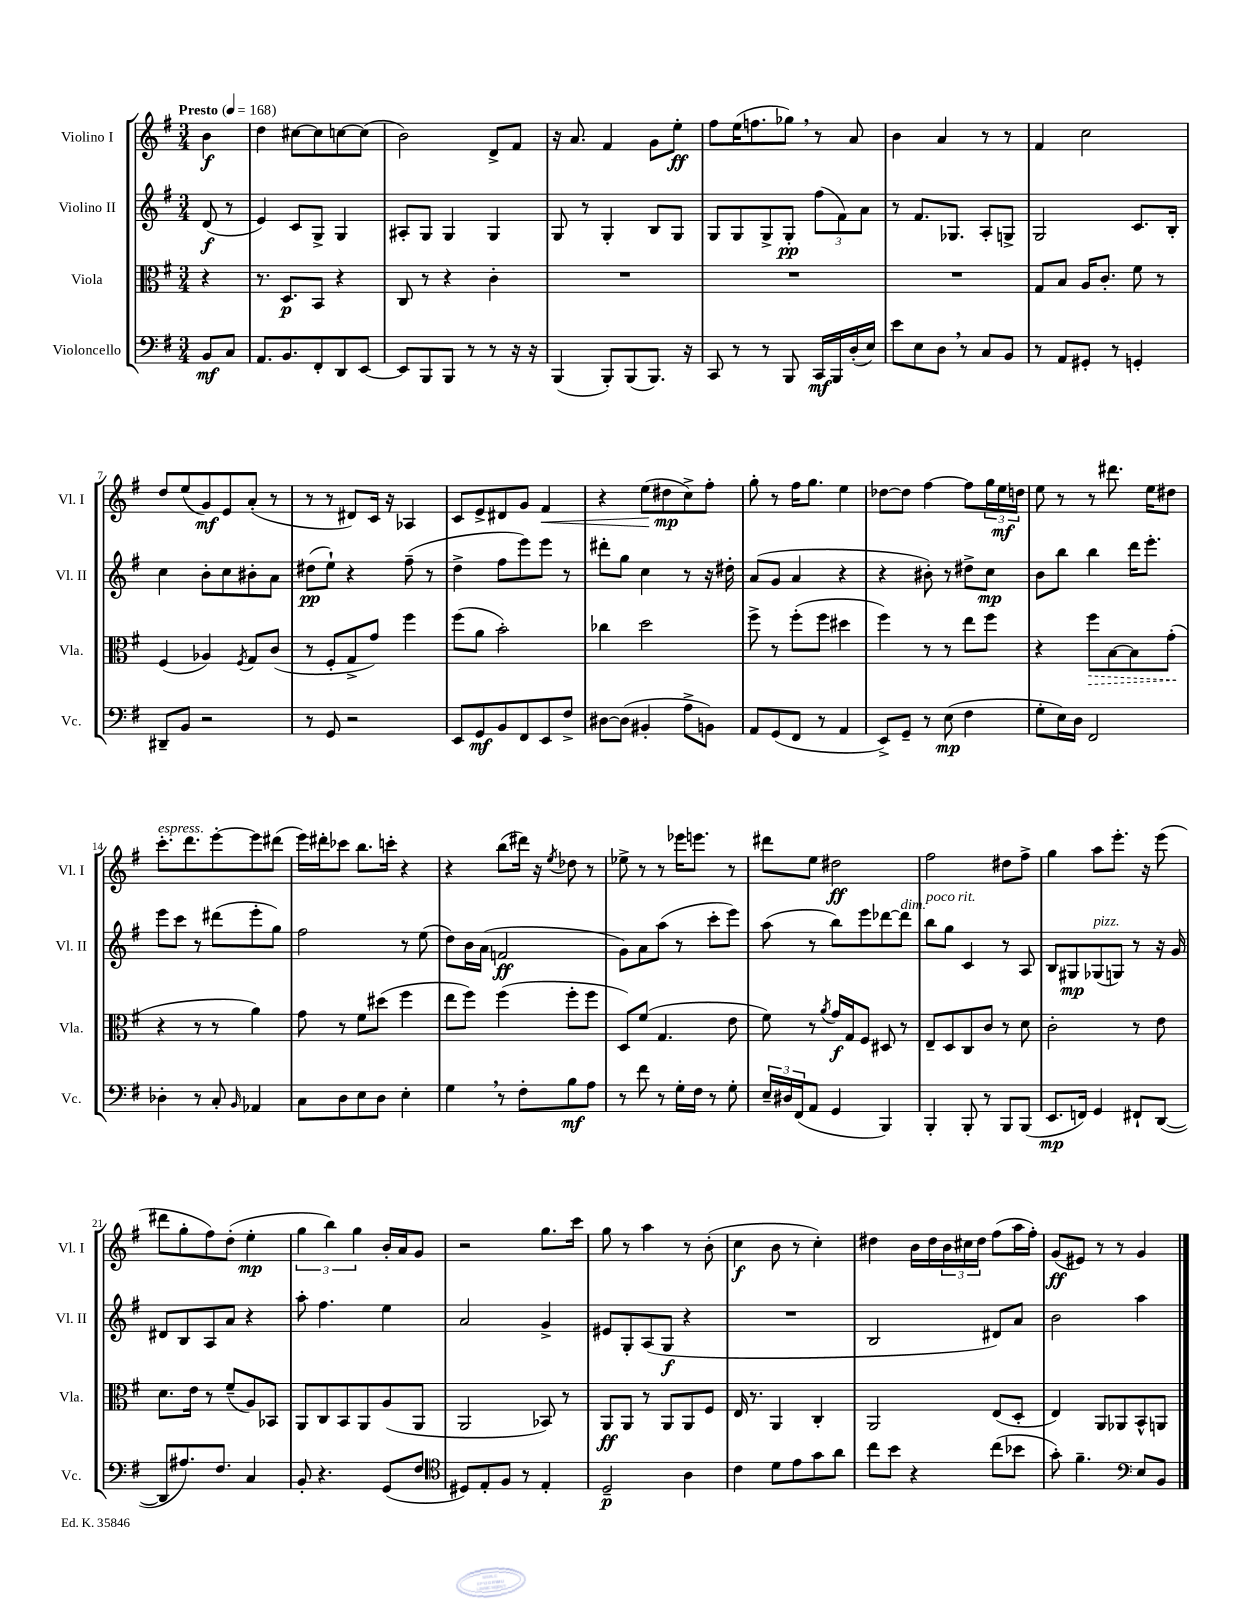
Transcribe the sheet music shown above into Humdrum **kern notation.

**kern	**dynam	**kern	**dynam	**kern	**dynam	**kern	**dynam
*part4	*part4	*part3	*part3	*part2	*part2	*part1	*part1
*staff4	*staff4	*staff3	*staff3	*staff2	*staff2	*staff1	*staff1
*I"Violoncello	*	*I"Viola	*	*I"Violino II	*	*I"Violino I	*
*I'Vc.	*	*I'Vla.	*	*I'Vl. II	*	*I'Vl. I	*
*clefF4	*	*clefC3	*	*clefG2	*	*clefG2	*
*k[f#]	*	*k[f#]	*	*k[f#]	*	*k[f#]	*
*M3/4	*	*M3/4	*	*M3/4	*	*M3/4	*
*MM168	*	*MM168	*	*MM168	*	*MM168	*
=	=	=	=	=	=	=	=
!	!	!	!	!	!	!LO:TX:a:B:t=Presto	!
8BB/L	mf	4r	.	(8d/	f	4b\	f
8C/J	.	.	.	8r	.	.	.
=1	=1	=1	=1	=1	=1	=1	=1
8.AA/L	.	8.r	.	4e/)	.	4dd\	.
8.BB/	.	8.D/L	p	.	.	.	.
.	.	.	.	8c/L	.	[8cc#X\L	.
8FF#'/	.	8BB/J	.	8G^/J	.	8cc#\]	.
8DD/	.	4r	.	4G/	.	[8ccn\	.
[8EE/J	.	.	.	.	.	(8cc\J]	.
=2	=2	=2	=2	=2	=2	=2	=2
8EE/L]	.	8C/	.	8A#X'/L	.	2b\)	.
8BBB/	.	8r	.	8G/J	.	.	.
8BBB/J	.	4r	.	4G/	.	.	.
8r	.	.	.	.	.	.	.
8r	.	4c'\	.	4G/	.	8d^/L	.
16r	.	.	.	.	.	8f#/J	.
16r	.	.	.	.	.	.	.
=3	=3	=3	=3	=3	=3	=3	=3
(4BBB/	.	2.r	.	8G/	.	16r	.
.	.	.	.	.	.	8.a/	.
.	.	.	.	8r	.	.	.
8BBB'/L)	.	.	.	4G'/	.	4f#/	.
(8BBB/	.	.	.	.	.	.	.
8.BBB/J)	.	.	.	8B/L	.	8g\L	.
.	.	.	.	8G/J	.	8ee'\J	ff
16r	.	.	.	.	.	.	.
=4	=4	=4	=4	=4	=4	=4	=4
8CC/	.	2.r	.	8G/L	.	8ff#\L	.
8r	.	.	.	8G/	.	(16ee\K	.
.	.	.	.	.	.	8.ffn\	.
8r	.	.	.	8G^/	.	.	.
8BBB/	.	.	.	8G'/J	pp	8gg-X,\J)	.
16CC/LL	mf	.	.	(12ff#\L	.	8r	.
16BBB/	.	.	.	.	.	.	.
.	.	.	.	12f#\)	.	.	.
(16D'/	.	.	.	.	.	8a/	.
.	.	.	.	12a\J	.	.	.
16E/JJ)	.	.	.	.	.	.	.
=5	=5	=5	=5	=5	=5	=5	=5
8e\L	.	2.r	.	8r	.	4b\	.
8E\	.	.	.	8.f#/L	.	.	.
8D,\J	.	.	.	.	.	4a/	.
.	.	.	.	8.G-X/J	.	.	.
8r	.	.	.	.	.	.	.
8C/L	.	.	.	8A'/L	.	8r	.
8BB/J	.	.	.	8Gn^/J	.	8r	.
=6	=6	=6	=6	=6	=6	=6	=6
8r	.	8G/L	.	2G/	.	4f#/	.
8AA/L	.	8B/J	.	.	.	.	.
8GG#X'/J	.	16A/KL	.	.	.	2cc\	.
.	.	8.c'/J	.	.	.	.	.
8r	.	.	.	.	.	.	.
4GGn'/	.	8f#\	.	8.c/L	.	.	.
.	.	8r	.	.	.	.	.
.	.	.	.	16B'/Jk	.	.	.
!!LO:LB:g=z
=7	=7	=7	=7	=7	=7	=7	=7
8DD#X~/L	.	(4F#/	.	4cc\	.	8dd/L	.
8BB/J	.	.	.	.	.	(8ee/	.
2r	.	4A-X/)	.	8b'\L	.	8g/)	mf
.	.	.	.	8cc\	.	8e/	.
.	.	8qF#/	.	.	.	.	.
.	.	8G/L	.	8b#X'\	.	(8a'/J	.
.	.	(8c/J	.	8a\J	.	8r	.
=8	=8	=8	=8	=8	=8	=8	=8
8r	.	8r	.	(8dd#X\L	pp	8r	.
8GG/	.	8F#'/L	.	8ee`\J)	.	8r	.
2r	.	8G^/	.	4r	.	8d#X/L)	.
.	.	8g/J)	.	.	.	16c/Jk	.
.	.	.	.	.	.	16r	.
.	.	4ff#\	.	(8ff#~\	.	4A-X/	.
.	.	.	.	8r	.	.	.
=9	=9	=9	=9	=9	=9	=9	=9
8EE/L	.	(8ff#\L	.	4dd^\	.	8c/L	.
8GG/	mf	8a\J	.	.	.	8e^/	.
8BB/	.	2b'\)	.	8ff#\L	.	8d#X/	.
8FF#/	.	.	.	8eee\)	.	8g/J	.
!	!	!	!	!	!	!	!LO:HP:b
8EE/	.	.	.	8eee\J	.	4f#/	<
8F#^/J	.	.	.	8r	.	.	.
=10	=10	=10	=10	=10	=10	=10	=10
[8D#X\L	.	4cc-X\	.	8ddd#X'\L	.	4r	.
(8D#\J]	.	.	.	8gg\J	.	.	.
4BB#X'/	.	2dd\	.	4cc\	.	(8ee\L	.
.	.	.	.	.	.	8dd#X\	mp
8A^\L	.	.	.	8r	.	8cc^\)	[
8BBn\J)	.	.	.	16r	.	8ff#'\J	.
.	.	.	.	16dd#X'\	.	.	.
=11	=11	=11	=11	=11	=11	=11	=11
8AA/L	.	8ff#^\	.	(8a/L	.	8gg'\	.
(8GG/	.	8r	.	8g/J	.	8r	.
8FF#/J	.	(8ff#'\L	.	4a/	.	16ff#\KL	.
.	.	.	.	.	.	8.gg\J	.
8r	.	8ff#\J	.	.	.	.	.
4AA/	.	4dd#X\	.	4r	.	4ee\	.
=12	=12	=12	=12	=12	=12	=12	=12
8EE^/L)	.	4ff#\)	.	4r	.	[8dd-X\L	.
8GG~/J	.	.	.	.	.	8dd-\J]	.
8r	.	8r	.	8b#X'\)	.	[4ff#\	.
(8E\	mp	8r	.	8r	.	.	.
4F#\	.	8ee\L	.	8dd#X^\L	.	8ff#\L]	.
.	.	8ff#\J	.	8cc\J	mp	24gg\L	.
.	.	.	.	.	.	24ee\	mf
.	.	.	.	.	.	24ddn\JJ	.
=13	=13	=13	=13	=13	=13	=13	=13
8G'\L	.	4r	.	8b\L	.	8ee\	.
16E\L)	.	.	.	8bb\J	.	8r	.
16D\JJ	.	.	.	.	.	.	.
!	!	!	!LO:HP:b	!	!	!	!
2FF#/	.	8ff#\L	>	4bb\	.	8r	.
.	.	[8B\	.	.	.	8.ddd#X\	.
.	.	8B\]	.	16ddd\KL	.	.	.
.	.	.	.	8.eee'\J	.	16ee\KL	.
.	.	(8g'\J	.	.	.	8dd#X\J	.
.	.	.	]	.	.	.	.
!!LO:LB:g=z
=14	=14	=14	=14	=14	=14	=14	=14
!	!	!	!	!	!	!LO:TX:a:i:t=espress.	!
4D-X'\	.	4r	.	8eee\L	.	8.ccc'\L	.
.	.	.	.	8ccc\J	.	.	.
.	.	.	.	.	.	8.ddd\	.
8r	.	8r	.	8r	.	.	.
8C'/	.	8r	.	(8ddd#X\L	.	[8eee'\	.
16qqBB/	.	.	.	.	.	.	.
4AA-X/	.	4a\)	.	8eee'\	.	8eee\]	.
.	.	.	.	8gg\J)	.	(8ddd#X\J	.
=15	=15	=15	=15	=15	=15	=15	=15
8C\L	.	8g\	.	2ff#\	.	16eee\LL)	.
.	.	.	.	.	.	16ddd#X'\J	.
8D\	.	8r	.	.	.	8ccc-X\J	.
8E\	.	8f#\L	.	.	.	8.bb\L	.
8D\J	.	(8dd#X\J	.	.	.	.	.
.	.	.	.	.	.	16cccn'\Jk	.
4E'\	.	4ff#\	.	8r	.	4r	.
.	.	.	.	(8ee\	.	.	.
=16	=16	=16	=16	=16	=16	=16	=16
4G,\	.	8ee\L	.	8dd\L)	.	4r	.
.	.	8ff#\J)	.	16b\L	.	.	.
.	.	.	.	(16a\JJ	.	.	.
8r	.	(4ff#\	.	2fn/	ff	(8bb\L	.
8F#'\L	.	.	.	.	.	16ddd#X\Jk)	.
.	.	.	.	.	.	16r	.
.	.	.	.	.	.	8qee/	.
8B\	mf	8ff#'\L	.	.	.	8dd-X\	.
8A\J	.	8ff#\J	.	.	.	8r	.
=17	=17	=17	=17	=17	=17	=17	=17
8r	.	8D/L)	.	8g\L)	.	8ee-X^\	.
8f#\	.	(8f#/J	.	8a\	.	8r	.
8r	.	4.G/	.	(8aa\J	.	8r	.
16G'\LL	.	.	.	8r	.	16eee-X\KL	.
16F#\JJ	.	.	.	.	.	8.eeen\J	.
8r	.	.	.	8ccc'\L	.	.	.
8G'\	.	8e\	.	8eee\J)	.	8r	.
=18	=18	=18	=18	=18	=18	=18	=18
24E~/LL	.	8f#\)	.	(8aa\	.	8ddd#X\L	.
24D#X/	.	.	.	.	.	.	.
(24FF#/J	.	.	.	.	.	.	.
8AA/J	.	8r	.	8r	.	8ee\J	.
.	.	8qa/	.	.	.	.	.
4GG/	.	16g/LL	f	8bb\L)	.	2dd#X\	ff
.	.	16G/J	.	.	.	.	.
.	.	8F#/J	.	8eee\	.	.	.
4BBB/)	.	8D#X/	.	[8ddd-X\	.	.	.
!	!	!	!	!LO:TX:a:i:t=dim.	!	!	!
.	.	8r	.	8ddd-\J]	.	.	.
=19	=19	=19	=19	=19	=19	=19	=19
!	!	!	!	!LO:TX:a:i:t=poco rit.	!	!	!
4BBB'/	.	8E~/L	.	8bb\L	.	2ff#\	.
.	.	8D/	.	8gg\J	.	.	.
8BBB'/	.	8C/	.	4c/	.	.	.
8r	.	8c/J	.	.	.	.	.
8BBB/L	.	8r	.	8r	.	8dd#X\L	.
(8BBB/J	.	8d\	.	8A/	.	8ff#^\J	.
=20	=20	=20	=20	=20	=20	=20	=20
8.EE/L	mp	2c'\	.	8B/L	.	4gg\	.
.	.	.	.	8G#X/	mp	.	.
16FFn/Jk)	.	.	.	.	.	.	.
!	!	!	!	!LO:TX:a:i:t=pizz.	!	!	!
4GG/	.	.	.	(8G-X/	.	8aa\L	.
.	.	.	.	8Gn/J)	.	8.eee'\J	.
8FF#X`/L	.	8r	.	8r	.	.	.
.	.	.	.	.	.	16r	.
([8DD/J	.	8e\	.	16r	.	(8eee\	.
.	.	.	.	16g/	.	.	.
!!LO:LB:g=z
=21	=21	=21	=21	=21	=21	=21	=21
8DD/L]	.	8.d\L	.	8d#X/L	.	8ddd#X\L	.
8.A#X/)	.	.	.	8B/	.	8gg'\	.
.	.	16e\Jk	.	.	.	.	.
.	.	8r	.	8A/	.	8ff#\)	.
8.F#/J	.	.	.	.	.	.	.
.	.	(8f#~/L	.	8a/J	.	(8dd'\J	.
4C/	.	8A/)	.	4r	.	4ee'\	mp
.	.	8BB-X/J	.	.	.	.	.
=22	=22	=22	=22	=22	=22	=22	=22
8BB'/	.	8AA/L	.	8aa'\	.	6gg\	.
4.r	.	8C/	.	4.ff#\	.	.	.
.	.	.	.	.	.	6bb\)	.
.	.	8BB/	.	.	.	.	.
.	.	.	.	.	.	6gg\	.
.	.	8AA/	.	.	.	.	.
(8GG/L	.	(8A/	.	4ee\	.	16b'/LL	.
.	.	.	.	.	.	16a/J	.
8F#/J	.	8AA/J	.	.	.	8g/J	.
=23	=23	=23	=23	=23	=23	=23	=23
*clefC4	*	*	*	*	*	*	*
8D#X/L)	.	2AA/	.	2a/	.	2r	.
8E'/	.	.	.	.	.	.	.
8F#/J	.	.	.	.	.	.	.
8r	.	.	.	.	.	.	.
4E'/	.	8BB-X/)	.	4g^/	.	8.gg\L	.
.	.	8r	.	.	.	.	.
.	.	.	.	.	.	16ccc\Jk	.
=24	=24	=24	=24	=24	=24	=24	=24
2D~/	p	8AA/L	ff	8e#X/L	.	8gg\	.
.	.	8AA/J	.	8G'/	.	8r	.
.	.	8r	.	(8A/	.	4aa\	.
.	.	8AA/L	.	8G/J	f	.	.
4A\	.	8AA/	.	4r	.	8r	.
.	.	8F#/J	.	.	.	(8b'\	.
=25	=25	=25	=25	=25	=25	=25	=25
4c\	.	16E/	.	2.r	.	4cc\	f
.	.	8.r	.	.	.	.	.
8d\L	.	4AA/	.	.	.	8b\	.
8e\	.	.	.	.	.	8r	.
8g\	.	4C'/	.	.	.	4cc'\)	.
8a\J	.	.	.	.	.	.	.
=26	=26	=26	=26	=26	=26	=26	=26
8cc\L	.	2AA/	.	2B/	.	4dd#X\	.
8b\J	.	.	.	.	.	.	.
4r	.	.	.	.	.	16b\LL	.
.	.	.	.	.	.	16dd#\	.
.	.	.	.	.	.	24b\	.
.	.	.	.	.	.	24cc#X\	.
.	.	.	.	.	.	24dd#\JJ	.
(8cc\L	.	(8E/L	.	8d#X/L)	.	(8ff#\L	.
8b-X\J	.	8D'/J	.	8a/J	.	16aa\L	.
.	.	.	.	.	.	16ff#'\JJ)	.
=27	=27	=27	=27	=27	=27	=27	=27
8g'\)	.	4E/)	.	2b\	.	(8g/L	ff
4.f#~\	.	.	.	.	.	8e#X/J)	.
.	.	8AA/L	.	.	.	8r	.
.	.	8AA-X/	.	.	.	8r	.
*clefF4	*	*	*	*	*	*	*
8E/L	.	8BB^^/	.	4aa\	.	4g/	.
8BB/J	.	8AAn/J	.	.	.	.	.
==	==	==	==	==	==	==	==
*-	*-	*-	*-	*-	*-	*-	*-
